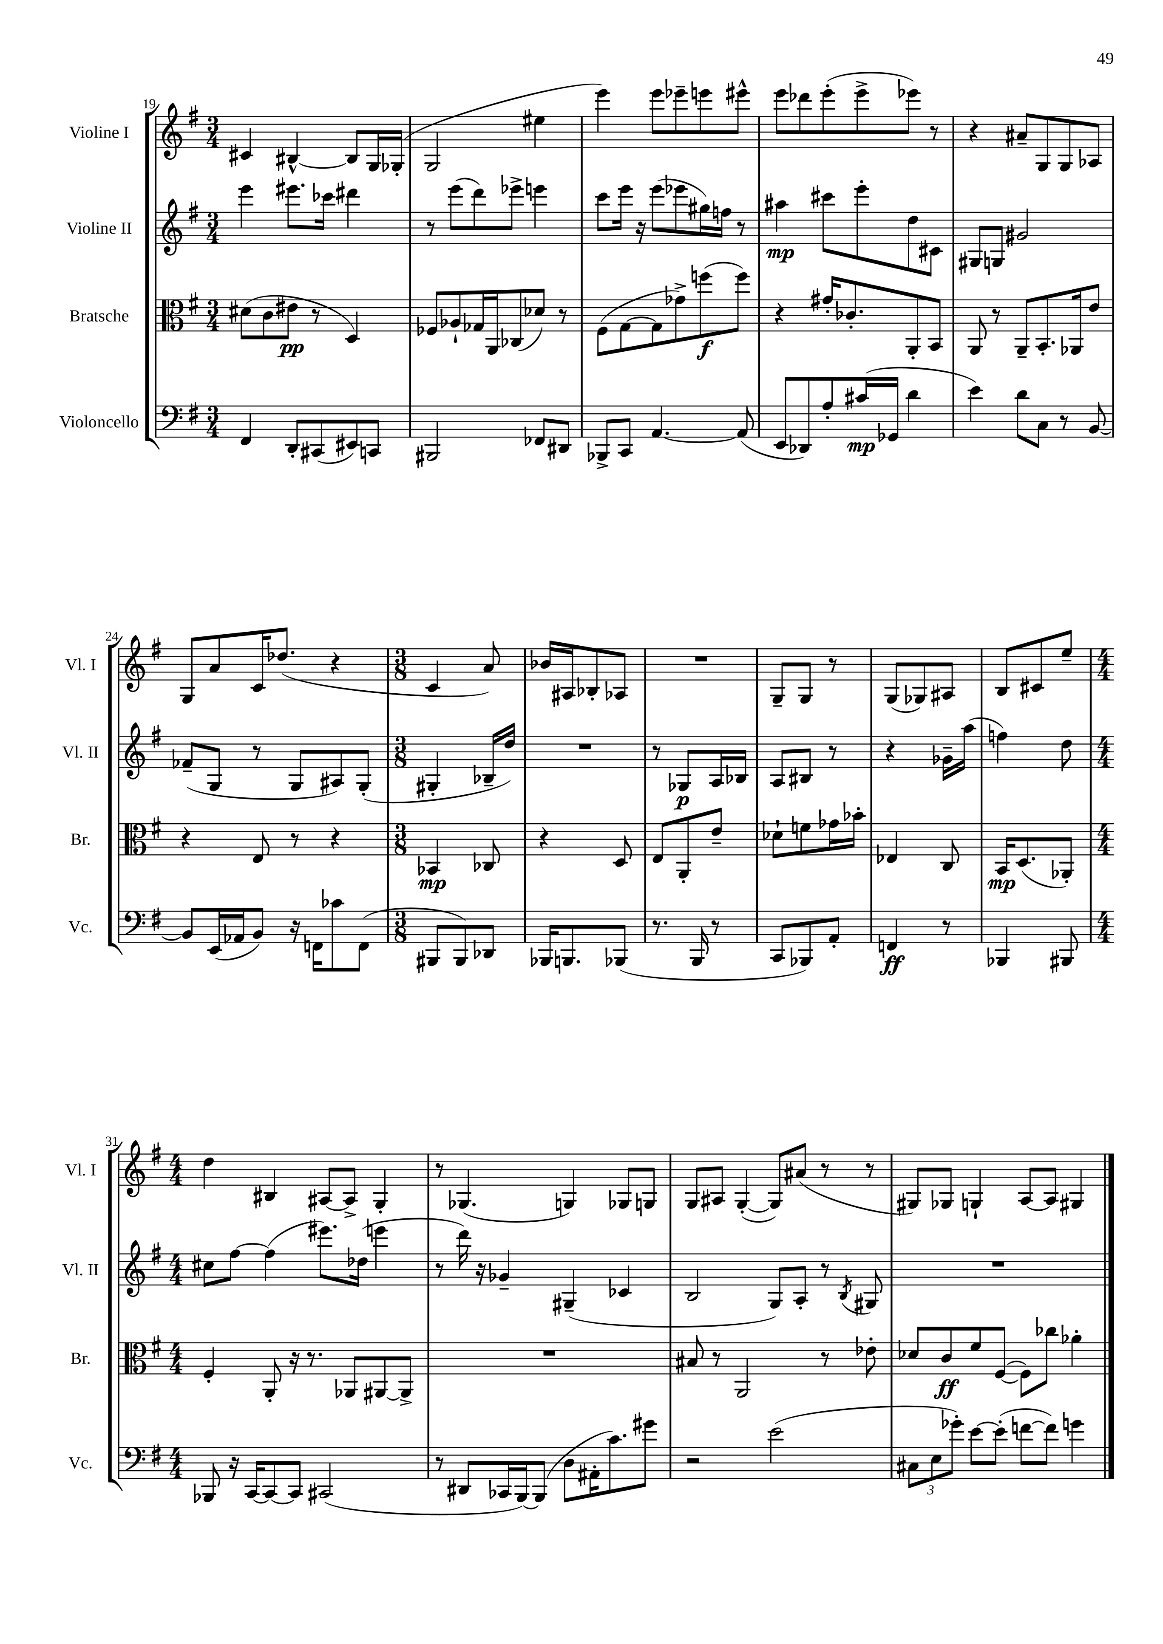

**kern	**dynam	**kern	**dynam	**kern	**dynam	**kern
*part4	*part4	*part3	*part3	*part2	*part2	*part1
*staff4	*staff4	*staff3	*staff3	*staff2	*staff2	*staff1
*I"Violoncello	*	*I"Bratsche	*	*I"Violine II	*	*I"Violine I
*I'Vc.	*	*I'Br.	*	*I'Vl. II	*	*I'Vl. I
*clefF4	*	*clefC3	*	*clefG2	*	*clefG2
*k[f#]	*	*k[f#]	*	*k[f#]	*	*k[f#]
*M3/4	*	*M3/4	*	*M3/4	*	*M3/4
=19	=19	=19	=19	=19	=19	=19
4FF#/	.	(8d#X\L	.	4eee\	.	4c#X/
.	.	8c\	.	.	.	.
8DD'/L	.	8e#X\J	pp	8.eee#X\L	.	[4B#X^^/
(8CC#X/	.	8r	.	.	.	.
.	.	.	.	16ccc-X\Jk	.	.
8EE#X/)	.	4D/)	.	4ddd#X\	.	8B#/L]
8CCn/J	.	.	.	.	.	16G/L
.	.	.	.	.	.	(16G-X'/JJ
=20	=20	=20	=20	=20	=20	=20
2BBB#X/	.	8F-X/L	.	8r	.	2G/
.	.	8A-X`/	.	(8eee\L	.	.
.	.	16G-X/L	.	8ddd\)	.	.
.	.	16AA/J	.	.	.	.
.	.	(8C-X/	.	8eee-X^\J	.	.
8FF-X/L	.	8d-X/J)	.	4eeen\	.	4ee#X\
8DD#X/J	.	8r	.	.	.	.
=21	=21	=21	=21	=21	=21	=21
8BBB-X^/L	.	(8F#\L	.	8ccc\L	.	4eee\)
8CC/J	.	[8G\	.	16eee\Jk	.	.
.	.	.	.	16r	.	.
[4.AA/	.	8G\]	.	(8eee\L	.	8eee\L
.	.	8g-X^\)	.	8eee-X\	.	8eee-X~\
.	.	(8ffn\	f	16gg#X\L)	.	8eeen\
.	.	.	.	16ffn\JJ	.	.
(8AA/]	.	8ff\J)	.	8r	.	8eee#X^^\J
=22	=22	=22	=22	=22	=22	=22
8EE/L	.	4r	.	4aa#X\	mp	8eee\L
8DD-X/)	.	.	.	.	.	8ddd-X\
8A'/	.	16g#X'/KL	.	8ccc#X\L	.	(8eee'\
.	.	8.c-X'/	.	.	.	.
(16c#X/L	mp	.	.	8eee'\	.	8eee^\
16GG-X/JJ	.	.	.	.	.	.
4d\	.	8AA'/	.	8dd\	.	8eee-X\J)
.	.	8BB/J	.	8c#X\J	.	8r
=23	=23	=23	=23	=23	=23	=23
4e\)	.	8AA/	.	8G#X/L	.	4r
.	.	8r	.	8Gn/J	.	.
8d\L	.	8AA~/L	.	2g#X/	.	8a#X~/L
8C\J	.	8.BB'/	.	.	.	8G/
8r	.	.	.	.	.	8G/
.	.	16AA-X/k	.	.	.	.
[8BB/	.	8e/J	.	.	.	8A-X/J
!!LO:LB:g=z
=24	=24	=24	=24	=24	=24	=24
8BB/L]	.	4r	.	(8f-X~/L	.	8G/L
(16EE/L	.	.	.	8G/J	.	8a/
16AA-X/J	.	.	.	.	.	.
8BB/J)	.	8E/	.	8r	.	16c/K
.	.	.	.	.	.	(8.dd-X/J
16r	.	8r	.	8G/L	.	.
16FFn\KL	.	.	.	.	.	.
8c-X\	.	4r	.	8A#X/)	.	4r
(8FF\J	.	.	.	(8G'/J	.	.
=25	=25	=25	=25	=25	=25	=25
*M3/8	*	*M3/8	*	*M3/8	*	*M3/8
8BBB#X/L	.	4BB-X/	mp	4G#X'/	.	4c/
8BBB#/)	.	.	.	.	.	.
8DD-X/J	.	8C-X/	.	16B-X~/LL	.	8a/)
.	.	.	.	16dd/JJ)	.	.
=26	=26	=26	=26	=26	=26	=26
16BBB-X/KL	.	4r	.	4.r	.	16b-X/LL
8.BBBn/	.	.	.	.	.	16A#X/J
.	.	.	.	.	.	8B-X'/
(8BBB-X/J	.	8D/	.	.	.	8A-X/J
=27	=27	=27	=27	=27	=27	=27
8.r	.	8E/L	.	8r	.	4.r
.	.	8AA'/	.	8G-X/L	p	.
16BBB/	.	.	.	.	.	.
8r	.	8e~/J	.	16A/L	.	.
.	.	.	.	16B-X/JJ	.	.
=28	=28	=28	=28	=28	=28	=28
8CC/L	.	8d-X`\L	.	8A/L	.	8G~/L
8BBB-X/)	.	8fn\	.	8B#X/J	.	8G/J
8AA'/J	.	16g-X\L	.	8r	.	8r
.	.	16b-X'\JJ	.	.	.	.
=29	=29	=29	=29	=29	=29	=29
4FFn/	ff	4E-X/	.	4r	.	(8G/L
.	.	.	.	.	.	8G-X/)
8r	.	8C/	.	16g-X~\LL	.	8A#X/J
.	.	.	.	(16aa\JJ	.	.
=30	=30	=30	=30	=30	=30	=30
4BBB-X/	.	16BB/KL	mp	4ffn\)	.	8B/L
.	.	(8.D/	.	.	.	.
.	.	.	.	.	.	8c#X/
8BBB#X/	.	8AA-X'/J)	.	8dd\	.	8ee~/J
!!LO:LB:g=z
=31	=31	=31	=31	=31	=31	=31
*M4/4	*	*M4/4	*	*M4/4	*	*M4/4
8BBB-X/	.	4F#'/	.	8cc#X\L	.	4dd\
16r	.	.	.	[8ff#\J	.	.
[16CC/KL	.	.	.	.	.	.
8CC/_	.	8AA'/	.	(4ff#\]	.	4B#X/
8CC/J]	.	16r	.	.	.	.
.	.	8.r	.	.	.	.
(2CC#X/	.	.	.	8.eee#X\L)	.	[8A#X/L
.	.	8AA-X/L	.	.	.	8A#^/J]
.	.	.	.	(16dd-X\Jk	.	.
.	.	[8AA#X/	.	4eeen\	.	4G'/
.	.	8AA#^/J]	.	.	.	.
=32	=32	=32	=32	=32	=32	=32
8r	.	1r	.	8r	.	8r
8DD#X/L	.	.	.	16ddd\)	.	(4.G-X/
.	.	.	.	16r	.	.
16CC-X/L	.	.	.	4g-X~/	.	.
[16BBB/J)	.	.	.	.	.	.
(8BBB/J]	.	.	.	.	.	.
8D\L	.	.	.	(4G#X~/	.	4Gn/)
16AA#X'\K	.	.	.	.	.	.
8.c\)	.	.	.	.	.	.
.	.	.	.	4c-X/	.	8G-X/L
8g#X\J	.	.	.	.	.	8Gn/J
=33	=33	=33	=33	=33	=33	=33
2r	.	8B#X/	.	2B/	.	8G/L
.	.	8r	.	.	.	8A#X/J
.	.	2AA/	.	.	.	([4G'/
(2e\	.	.	.	8G/L)	.	8G/L])
.	.	.	.	8A'/J	.	(8a#X/J
.	.	8r	.	8r	.	8r
.	.	.	.	8qB/	.	.
.	.	8e-X'\	.	8G#X/	.	8r
=34	=34	=34	=34	=34	=34	=34
12C#X\L	.	8d-X/L	.	1r	.	8G#X/L)
12E\	.	.	.	.	.	.
.	.	8c/	ff	.	.	8G-X/J
12g-X'\J)	.	.	.	.	.	.
[8e\L	.	8f#/	.	.	.	4Gn`/
(8e'\J]	.	([8F#/J	.	.	.	.
[8fn\L	.	8F#\L])	.	.	.	[8A/L
8f\J])	.	8cc-X\J	.	.	.	8A/J]
4gn\	.	4a-X'\	.	.	.	4G#X/
==	==	==	==	==	==	==
*-	*-	*-	*-	*-	*-	*-
